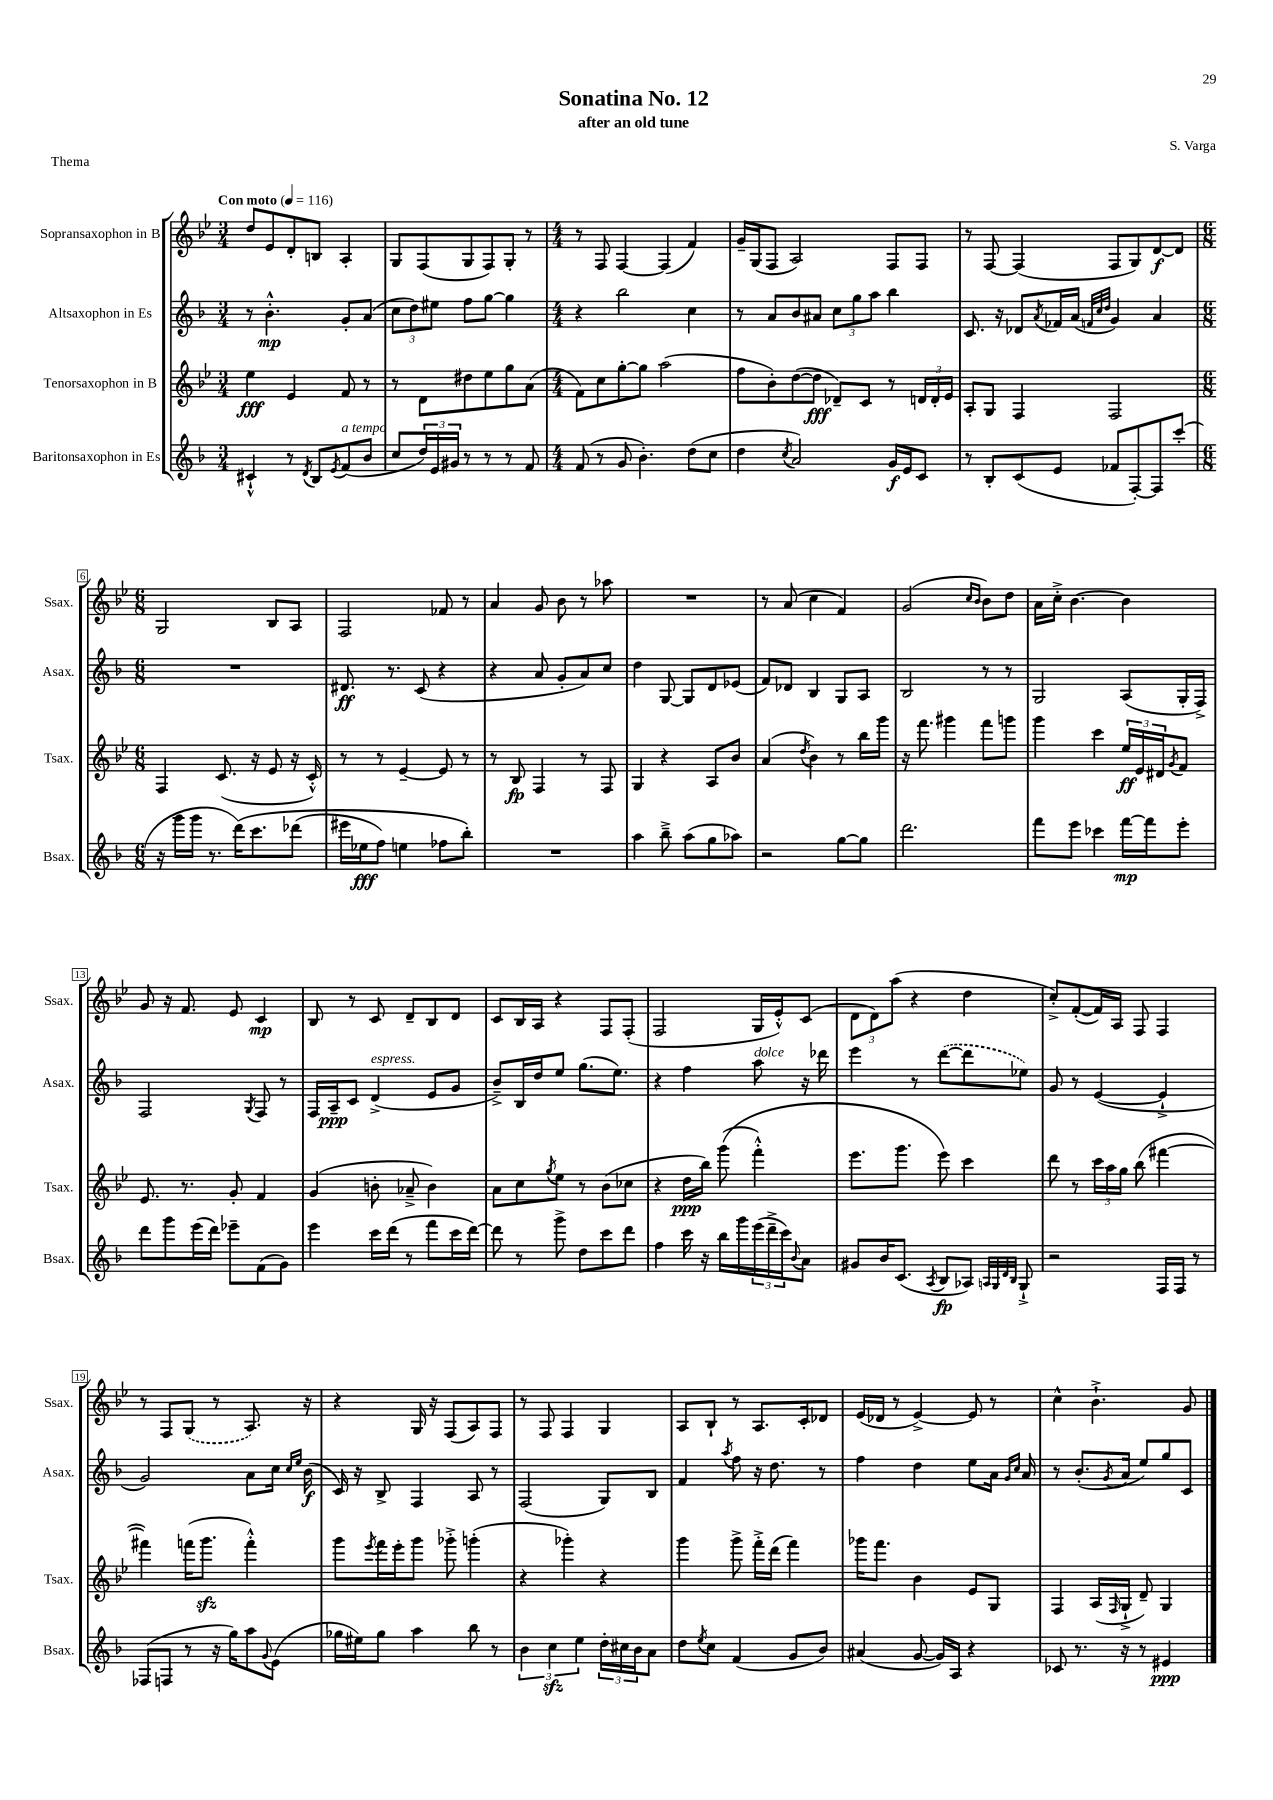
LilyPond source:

\header { title = "Sonatina No. 12" composer = "S. Varga" subtitle = "after an old tune" piece = "Thema" }
<<
\new StaffGroup <<
\new Staff = "s0" \with { instrumentName = "Sopransaxophon in B" shortInstrumentName = "Ssax." } {
    \clef treble \key bes \major \numericTimeSignature \time 3/4 \tempo "Con moto" 4 = 116
    d''8 ees'8 d'8-. b8 a4-. |
    g8 f8( g8 f8) g8-. r8 |
    \numericTimeSignature \time 4/4 r8 f8 f4~ f4( f'4) |
    g'16-- g16( f8 a2) f8 f8 |
    r8 f8~ f4( f8 g8) d'8~\f d'8 |
    \numericTimeSignature \time 6/8 g2 bes8 a8 |
    f2 fes'8 r8 |
    a'4 g'8 bes'8 r8 aes''8 |
    R2. |
    r8 a'8( c''4 f'4) |
    g'2( \grace { c''16 bes'16 } bes'8) d''8 |
    a'16 c''16-.-> bes'4.~ bes'4 |
    g'8 r16 f'8. ees'8 c'4\mp |
    bes8 r8 c'8 d'8-- bes8 d'8 |
    c'8 bes16 a16 r4 f8 f8-.( |
    f2 g16 ees'16-.-^) c'8( |
    \tuplet 3/2 { d'8 d'8) a''8( } r4 d''4 |
    c''8-.->) f'8~-.( f'16) a16 f8 f4 |
    r8 f8 \once \slurDashed g8( r8 a8.) r16 |
    r4 g16 r16 f8( a8) f8 |
    r8 f8 f4 g4 |
    a8 bes8-! r8 a8. c'16-. des'8 |
    ees'16( des'16 r8 ees'4~->) ees'8 r8 |
    c''4-^ bes'4.-!-> g'8 \bar "|." |
}
\new Staff = "s1" \with { instrumentName = "Altsaxophon in Es" shortInstrumentName = "Asax." } {
    \clef treble \key f \major \numericTimeSignature \time 3/4
    r8 bes'4.-.-^\mp g'8-. a'8( |
    \tuplet 3/2 { c''8 d''8) eis''8 } f''8 g''8~ g''4 |
    \numericTimeSignature \time 4/4 r4 bes''2 c''4 |
    r8 a'8 bes'8 ais'8 \tuplet 3/2 { c''8 g''8 a''8 } bes''4 |
    c'8. r16 des'8 \acciaccatura { a'8 } fes'16 a'16( \grace { f'32 c''32 d''32 } g'4) a'4 |
    \numericTimeSignature \time 6/8 R2. |
    dis'8.\ff r8. c'8( r4 |
    r4 a'8 g'8-. a'8) c''8 |
    d''4 g8~ g8 d'8 ees'8( |
    f'8) des'8 bes4 g8 a8 |
    bes2 r8 r8 |
    g2 a8( g16-. f16->) |
    f2 \acciaccatura { g8 } f8 r8 |
    f16 a16--\ppp c'8 d'4->^\markup { \italic "espress." }( e'8 g'8 |
    bes'8--->) bes16 d''16 e''8 g''8.( e''8.) |
    r4 f''4 a''8^\markup { \italic "dolce" } r16 des'''16 |
    e'''4 r8 \once \slurDashed d'''8~( d'''8 ees''8) |
    g'8 r8 e'4~( e'4-!-> |
    g'2) a'8 c''16 \grace { c''16 e''16 } bes'16\f( |
    c'16) r16 bes8-> f4 a8 r8 |
    f2( g8) bes8 |
    f'4 \acciaccatura { a''8 } f''8 r16 d''8. r8 |
    f''4 d''4 e''8 a'16 \grace { g'16 c''16 } a'16 |
    r8 bes'8.-.( \acciaccatura { g'8 } a'16 e''8) g''8 c'8 \bar "|." |
}
\new Staff = "s2" \with { instrumentName = "Tenorsaxophon in B" shortInstrumentName = "Tsax." } {
    \clef treble \key bes \major \numericTimeSignature \time 3/4
    ees''4\fff ees'4 f'8 r8 |
    r8 d'8 dis''8 ees''8 g''8 a'8( |
    \numericTimeSignature \time 4/4 f'8) c''8 g''8~-. g''8 a''2( |
    f''8 bes'8-.) d''8~( d''8\fff des'8--) c'8 r8 \tuplet 3/2 { d'16 d'16-. ees'16 } |
    a8-. g8 f4 f2 |
    \numericTimeSignature \time 6/8 f4 c'8.( r16 ees'8 r16 c'16-.-^) |
    r8 r8 ees'4~-- ees'8 r8 |
    r8 bes8\fp f4 r8 f8 |
    g4 r4 a8 bes'8 |
    a'4( \acciaccatura { d''8 } bes'4) r8 bes''16 g'''16 |
    r16 f'''8. gis'''4 f'''8 g'''8 |
    g'''4 c'''4 \tuplet 3/2 { ees''16\ff ees'16 dis'16 } \acciaccatura { g'8 } f'8 |
    ees'8. r8. g'8-. f'4 |
    g'4( b'8-. aes'8---> b'4) |
    a'8 c''8 \acciaccatura { g''8 } ees''8 r8 bes'8( ces''8 |
    r4 d''16\ppp bes''16) g'''8(\( f'''4-.-^) |
    ees'''8. g'''8. ees'''8\) c'''4 |
    d'''8 r8 \tuplet 3/2 { c'''16 a''16 g''16 } bes''8( fis'''4~ |
    fis'''4) f'''16( g'''8.\sfz f'''4-.-^) |
    g'''8 \acciaccatura { ees'''8 } f'''16 ees'''16-. g'''8 ges'''8-.-> g'''4-.( |
    r4 ges'''4-.) r4 |
    g'''4 g'''8-> f'''16-.-> d'''16( f'''4) |
    ges'''16 f'''8. bes'4 ees'8 g8 |
    f4 a16( \grace { f16 } g16-!-> d'8--) g4 \bar "|." |
}
\new Staff = "s3" \with { instrumentName = "Baritonsaxophon in Es" shortInstrumentName = "Bsax." } {
    \clef treble \key f \major \numericTimeSignature \time 3/4
    cis'4-!-^ r8 \acciaccatura { d'8 } bes8 \acciaccatura { e'8 } f'8^\markup { \italic "a tempo" }( bes'8 |
    c''8 \tuplet 3/2 { d''16) e'16 gis'16 } r8 r8 r8 f'8 |
    \numericTimeSignature \time 4/4 f'8( r8 g'8 bes'4.-.) d''8( c''8 |
    d''4 \acciaccatura { c''8 } a'2) g'16\f e'16 c'8 |
    r8 bes8-. c'8( e'8 fes'8 f8~-.) f8 c'''8-.( |
    \numericTimeSignature \time 6/8 r16 g'''16 g'''16 r8. d'''16)\( c'''8. des'''8( |
    eis'''16 ees''16\fff f''8) e''4 fes''8 bes''8-.\) |
    R2. |
    a''4 bes''8---> a''8( g''8 aes''8) |
    r2 g''8~ g''8 |
    d'''2. |
    f'''8 e'''8 ces'''4 f'''16~\mp f'''16 e'''8-. |
    d'''8 g'''8 e'''16( d'''16) ees'''8-- f'8( g'8) |
    e'''4 c'''16 d'''16( r8 f'''8 c'''16 d'''16~) |
    d'''8 r8 g'''8-> d''8 c'''8 d'''8 |
    f''4 c'''16 r16 bes''16 g'''16 \tuplet 3/2 { e'''16( d'''16---> c'''16) } \appoggiatura { bes'8 } a'8 |
    gis'8 bes'16 c'8.( \acciaccatura { a8 } bes8\fp aes8) \grace { a32 g32 d'32 bes32 } g8-!-> |
    r2 f16 f16 r8 |
    fes8( f8 r8 r16 g''16) a''8 \appoggiatura { g'8 } e'8( |
    ges''16 eis''16) ges''8 a''4 bes''8 r8 |
    \tuplet 3/2 { bes'4 c''4\sfz e''4 } \tuplet 3/2 { d''16-. cis''16 bes'16 } a'8 |
    d''8 \acciaccatura { e''8 } c''8 f'4( g'8 bes'8) |
    ais'4( g'8~ g'16) a16 r4 |
    ces'8 r8. r16 r8 eis'4\ppp \bar "|." |
}
>>
>>
\layout { \context { \Score \override BarNumber.stencil = #(make-stencil-boxer 0.1 0.3 ly:text-interface::print) } }
